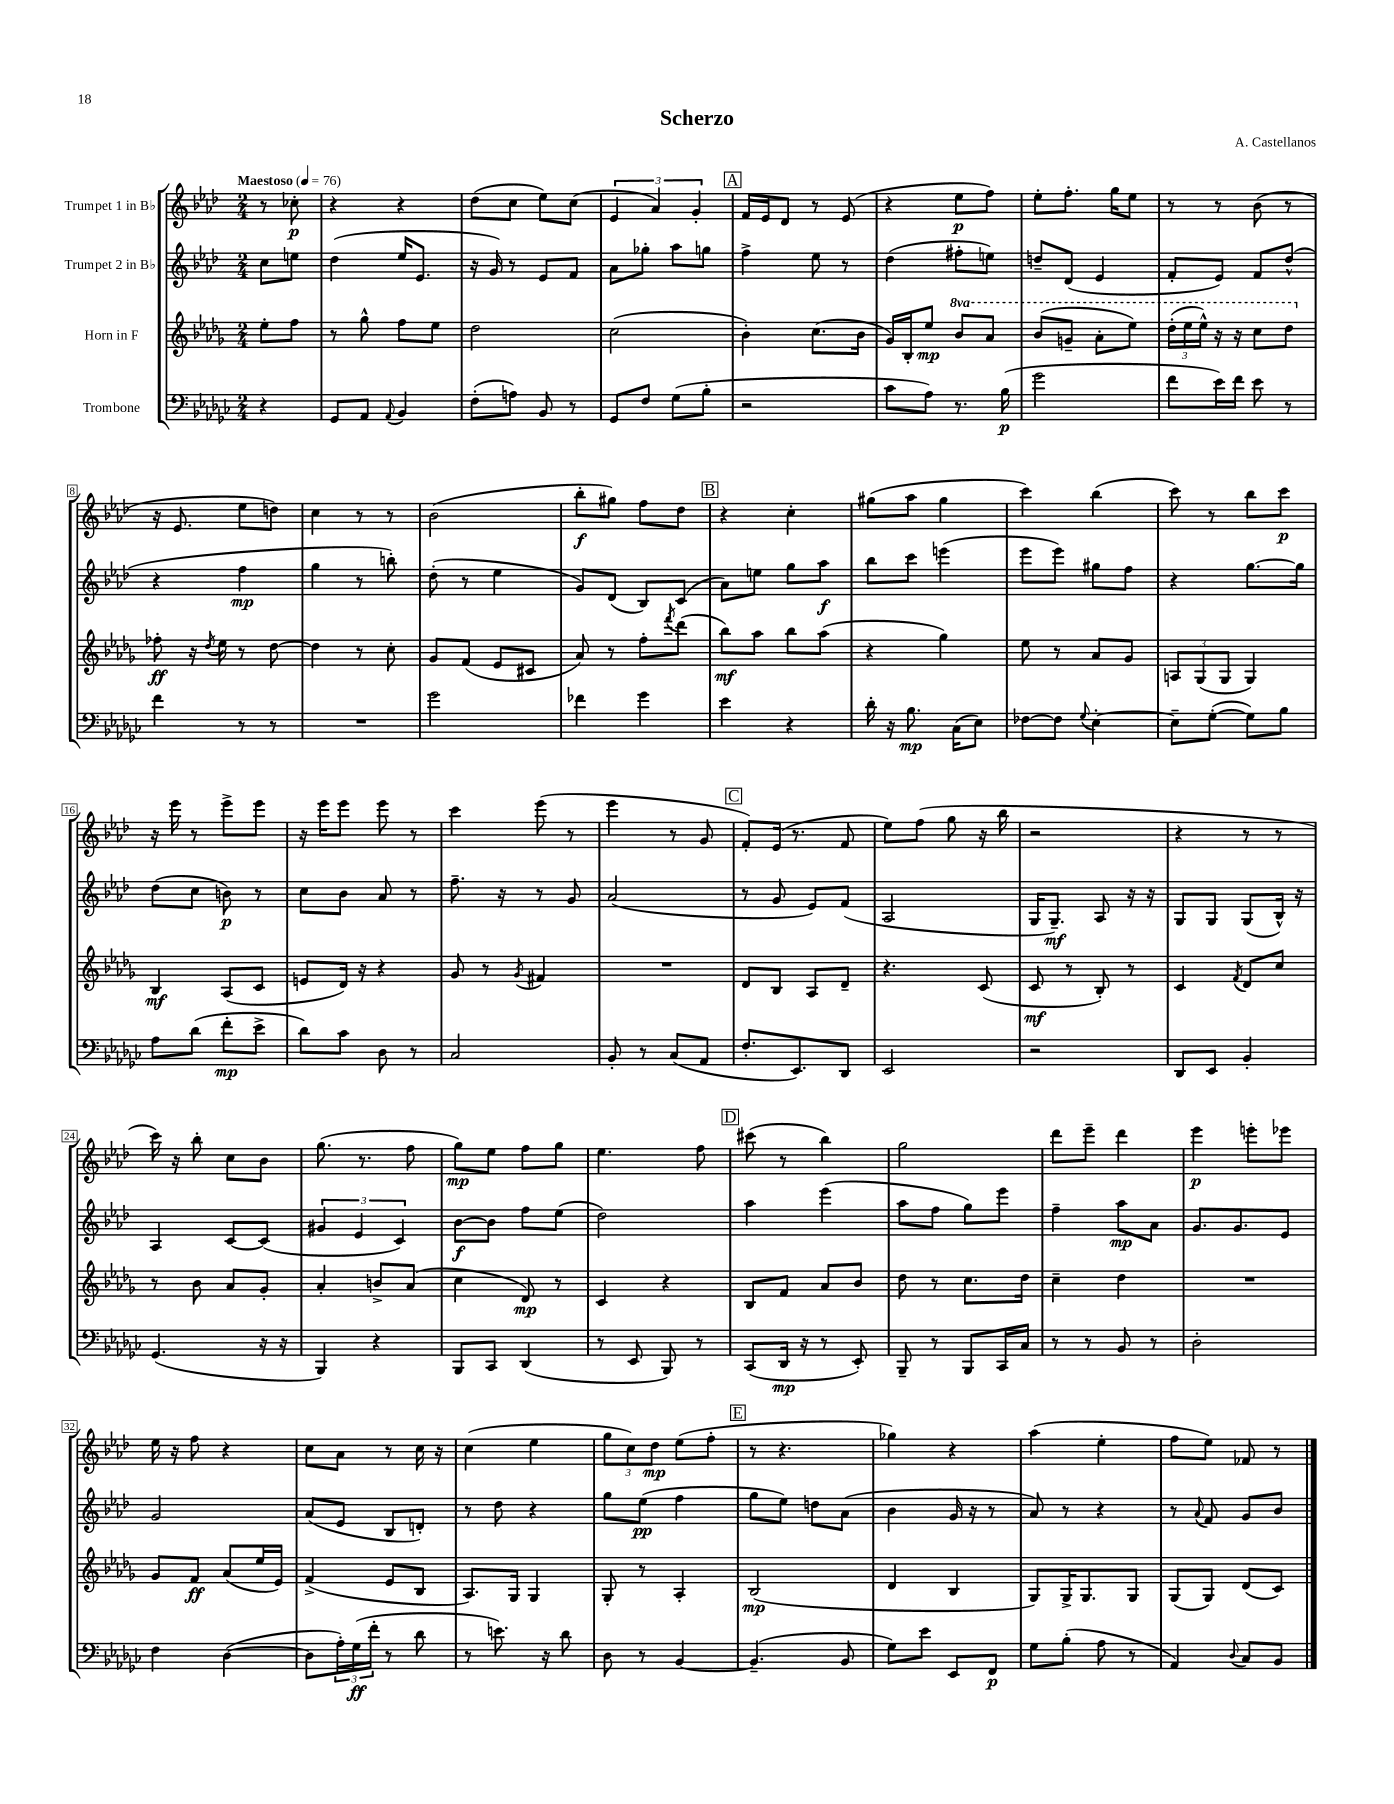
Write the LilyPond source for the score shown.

\header { title = "Scherzo" composer = "A. Castellanos" }
<<
\new StaffGroup <<
\new Staff = "s0" \with { instrumentName = "Trumpet 1 in Bb" } {
    \clef treble \key aes \major \numericTimeSignature \time 2/4 \partial 4 \tempo "Maestoso" 4 = 76
    r8 ces''8-.\p |
    r4 r4 |
    des''8( c''8 ees''8) c''8( |
    \tuplet 3/2 { ees'4 aes'4) g'4-. } |
    \mark \markup { \box "A" } f'16 ees'16 des'8 r8 ees'8( |
    r4 ees''8\p f''8) |
    ees''8-. f''8.-. g''16 ees''8 |
    r8 r8 bes'8( r8 |
    r16 ees'8. ees''8 d''8) |
    c''4 r8 r8 |
    bes'2( |
    bes''8-.\f gis''8) f''8 des''8 |
    \mark \markup { \box "B" } r4 c''4-. |
    gis''8( aes''8 gis''4 |
    c'''4) bes''4( |
    c'''8) r8 bes''8 c'''8\p |
    r16 ees'''16 r8 ees'''8-> ees'''8 |
    r16 ees'''16 ees'''8 ees'''8 r8 |
    c'''4 ees'''8( r8 |
    ees'''4 r8 g'8 |
    \mark \markup { \box "C" } f'8-.) ees'16( r8. f'8 |
    ees''8) f''8( g''8 r16 bes''16 |
    r2 |
    r4 r8 r8 |
    c'''16) r16 bes''8-. c''8 bes'8 |
    g''8.( r8. f''8 |
    g''8\mp) ees''8 f''8 g''8 |
    ees''4. f''8 |
    \mark \markup { \box "D" } cis'''8( r8 bes''4) |
    g''2 |
    des'''8 ees'''8-- des'''4 |
    ees'''4\p e'''8-. ees'''8 |
    ees''16 r16 f''8 r4 |
    c''8 aes'8 r8 c''16 r16 |
    c''4( ees''4 |
    \tuplet 3/2 { g''8 c''8) des''8\mp } ees''8( f''8-. |
    \mark \markup { \box "E" } r8 r4. |
    ges''4) r4 |
    aes''4( ees''4-. |
    f''8 ees''8) fes'8 r8 \bar "|." |
}
\new Staff = "s1" \with { instrumentName = "Trumpet 2 in Bb" } {
    \clef treble \key aes \major \numericTimeSignature \time 2/4 \partial 4
    c''8 e''8 |
    des''4( ees''16 ees'8. |
    r16 g'16) r8 ees'8 f'8 |
    aes'8 ges''8-. aes''8 g''8 |
    \mark \markup { \box "A" } f''4-> ees''8 r8 |
    des''4( fis''8-. e''8) |
    d''8-- des'8( ees'4 |
    f'8-. ees'8) f'8 des''8-^( |
    r4 f''4\mp |
    g''4 r8 b''8-.) |
    des''8-.( r8 ees''4 |
    g'8) des'8( bes8) c'8( |
    \mark \markup { \box "B" } aes'8) e''8 g''8 aes''8\f |
    bes''8 c'''8 e'''4( |
    ees'''8 ees'''8) gis''8 f''8 |
    r4 g''8.~ g''16 |
    des''8( c''8 b'8\p) r8 |
    c''8 bes'8 aes'8 r8 |
    f''8.-- r16 r8 g'8 |
    aes'2( |
    \mark \markup { \box "C" } r8 g'8 ees'8) f'8( |
    aes2 |
    g16 g8.--\mf) aes8 r16 r16 |
    g8 g8 g8( bes16-^) r16 |
    aes4 c'8~ c'8( |
    \tuplet 3/2 { gis'4 ees'4 c'4) } |
    bes'8~\f bes'8 f''8 ees''8( |
    des''2) |
    \mark \markup { \box "D" } aes''4 ees'''4( |
    aes''8 f''8 g''8) ees'''8 |
    f''4-- aes''8\mp aes'8 |
    g'8. g'8. ees'8 |
    g'2 |
    aes'8( ees'8 bes8 d'8-.) |
    r8 des''8 r4 |
    g''8 ees''8\pp( f''4 |
    \mark \markup { \box "E" } g''8 ees''8) d''8 aes'8( |
    bes'4 g'16 r16 r8 |
    aes'8) r8 r4 |
    r8 \appoggiatura { aes'8 } f'8 g'8 bes'8 \bar "|." |
}
\new Staff = "s2" \with { instrumentName = "Horn in F" } {
    \clef treble \key des \major \numericTimeSignature \time 2/4 \set Staff.ottavationMarkups = #ottavation-simple-ordinals \partial 4
    ees''8-. f''8 |
    r8 ges''8-^ f''8 ees''8 |
    des''2 |
    c''2( |
    \mark \markup { \box "A" } bes'4-.) c''8.( bes'16 |
    ges'16) bes16-. ees''8\mp \ottava #1 bes''8 aes''8 |
    bes''8( g''8-- aes''8-. ees'''8) |
    \tuplet 3/2 { des'''16-.( ees'''16 ees'''16-^) } r16 r16 c'''8 des'''8 \ottava #0 |
    fes''8-.\ff r16 \acciaccatura { des''8 } ees''16 r8 des''8~ |
    des''4 r8 c''8-. |
    ges'8 f'8( ees'8 cis'8 |
    aes'8) r8 f''8-. \acciaccatura { f'''8 } des'''8( |
    \mark \markup { \box "B" } bes''8\mf) aes''8 bes''8 aes''8( |
    r4 ges''4) |
    ees''8 r8 aes'8 ges'8 |
    \tuplet 3/2 { a8 ges8( ges8 } ges4) |
    bes4\mf aes8( c'8 |
    e'8 des'16) r16 r4 |
    ges'8 r8 \acciaccatura { ges'8 } fis'4 |
    R2 |
    \mark \markup { \box "C" } des'8 bes8 aes8 des'8-- |
    r4. c'8( |
    c'8\mf r8 bes8-.) r8 |
    c'4 \acciaccatura { f'8 } des'8 c''8 |
    r8 bes'8 aes'8 ges'8-. |
    aes'4-. b'8-> aes'8( |
    c''4 des'8\mp) r8 |
    c'4 r4 |
    \mark \markup { \box "D" } bes8 f'8 aes'8 bes'8 |
    des''8 r8 c''8. des''16 |
    c''4-- des''4 |
    R2 |
    ges'8 f'8\ff aes'8( ees''16 ees'16) |
    f'4->( ees'8 bes8 |
    aes8.) ges16 ges4 |
    ges8-. r8 aes4-. |
    \mark \markup { \box "E" } bes2\mp( |
    des'4 bes4 |
    ges8) ges16-> ges8. ges8 |
    ges8( ges8) des'8( c'8) \bar "|." |
}
\new Staff = "s3" \with { instrumentName = "Trombone" } {
    \clef bass \key ges \major \numericTimeSignature \time 2/4 \partial 4
    r4 |
    ges,8 aes,8 \appoggiatura { aes,8 } bes,4 |
    f8-.( a8) bes,8 r8 |
    ges,8 f8 ges8( bes8-. |
    \mark \markup { \box "A" } r2 |
    ces'8 aes8) r8. bes16\p( |
    ges'2 |
    f'8 ees'16) f'16 ees'8 r8 |
    f'4 r8 r8 |
    R2 |
    ges'2 |
    fes'4 ges'4 |
    \mark \markup { \box "B" } ees'4 r4 |
    des'16-. r16 bes8.\mp ces16( ees8) |
    fes8~ fes8 \appoggiatura { ges8 } ees4~-. |
    ees8-- ges8~-.( ges8) bes8 |
    aes8 des'8( f'8-.\mp ees'8-> |
    des'8) ces'8 des8 r8 |
    ces2 |
    bes,8-. r8 ces8( aes,8 |
    \mark \markup { \box "C" } f8.-. ees,8.) des,8 |
    ees,2 |
    r2 |
    des,8 ees,8 bes,4-. |
    ges,4.( r16 r16 |
    bes,,4) r4 |
    bes,,8 ces,8 des,4( |
    r8 ees,8 bes,,8) r8 |
    \mark \markup { \box "D" } ces,8( des,16\mp r16 r8 ees,8-.) |
    bes,,8-- r8 bes,,8 ces,16 ces16 |
    r8 r8 bes,8 r8 |
    des2-. |
    f4 des4~( |
    des8 \tuplet 3/2 { aes16-.) ges16\ff( f'16-. } r8 des'8 |
    r8 e'8.) r16 des'8 |
    des8 r8 bes,4~ |
    \mark \markup { \box "E" } bes,4.--( bes,8 |
    ges8) ees'8 ees,8 f,8\p |
    ges8 bes8-.( aes8 r8 |
    aes,4) \appoggiatura { des8 } ces8 bes,8 \bar "|." |
}
>>
>>
\layout { \context { \Score \override BarNumber.stencil = #(make-stencil-boxer 0.1 0.3 ly:text-interface::print) } }
